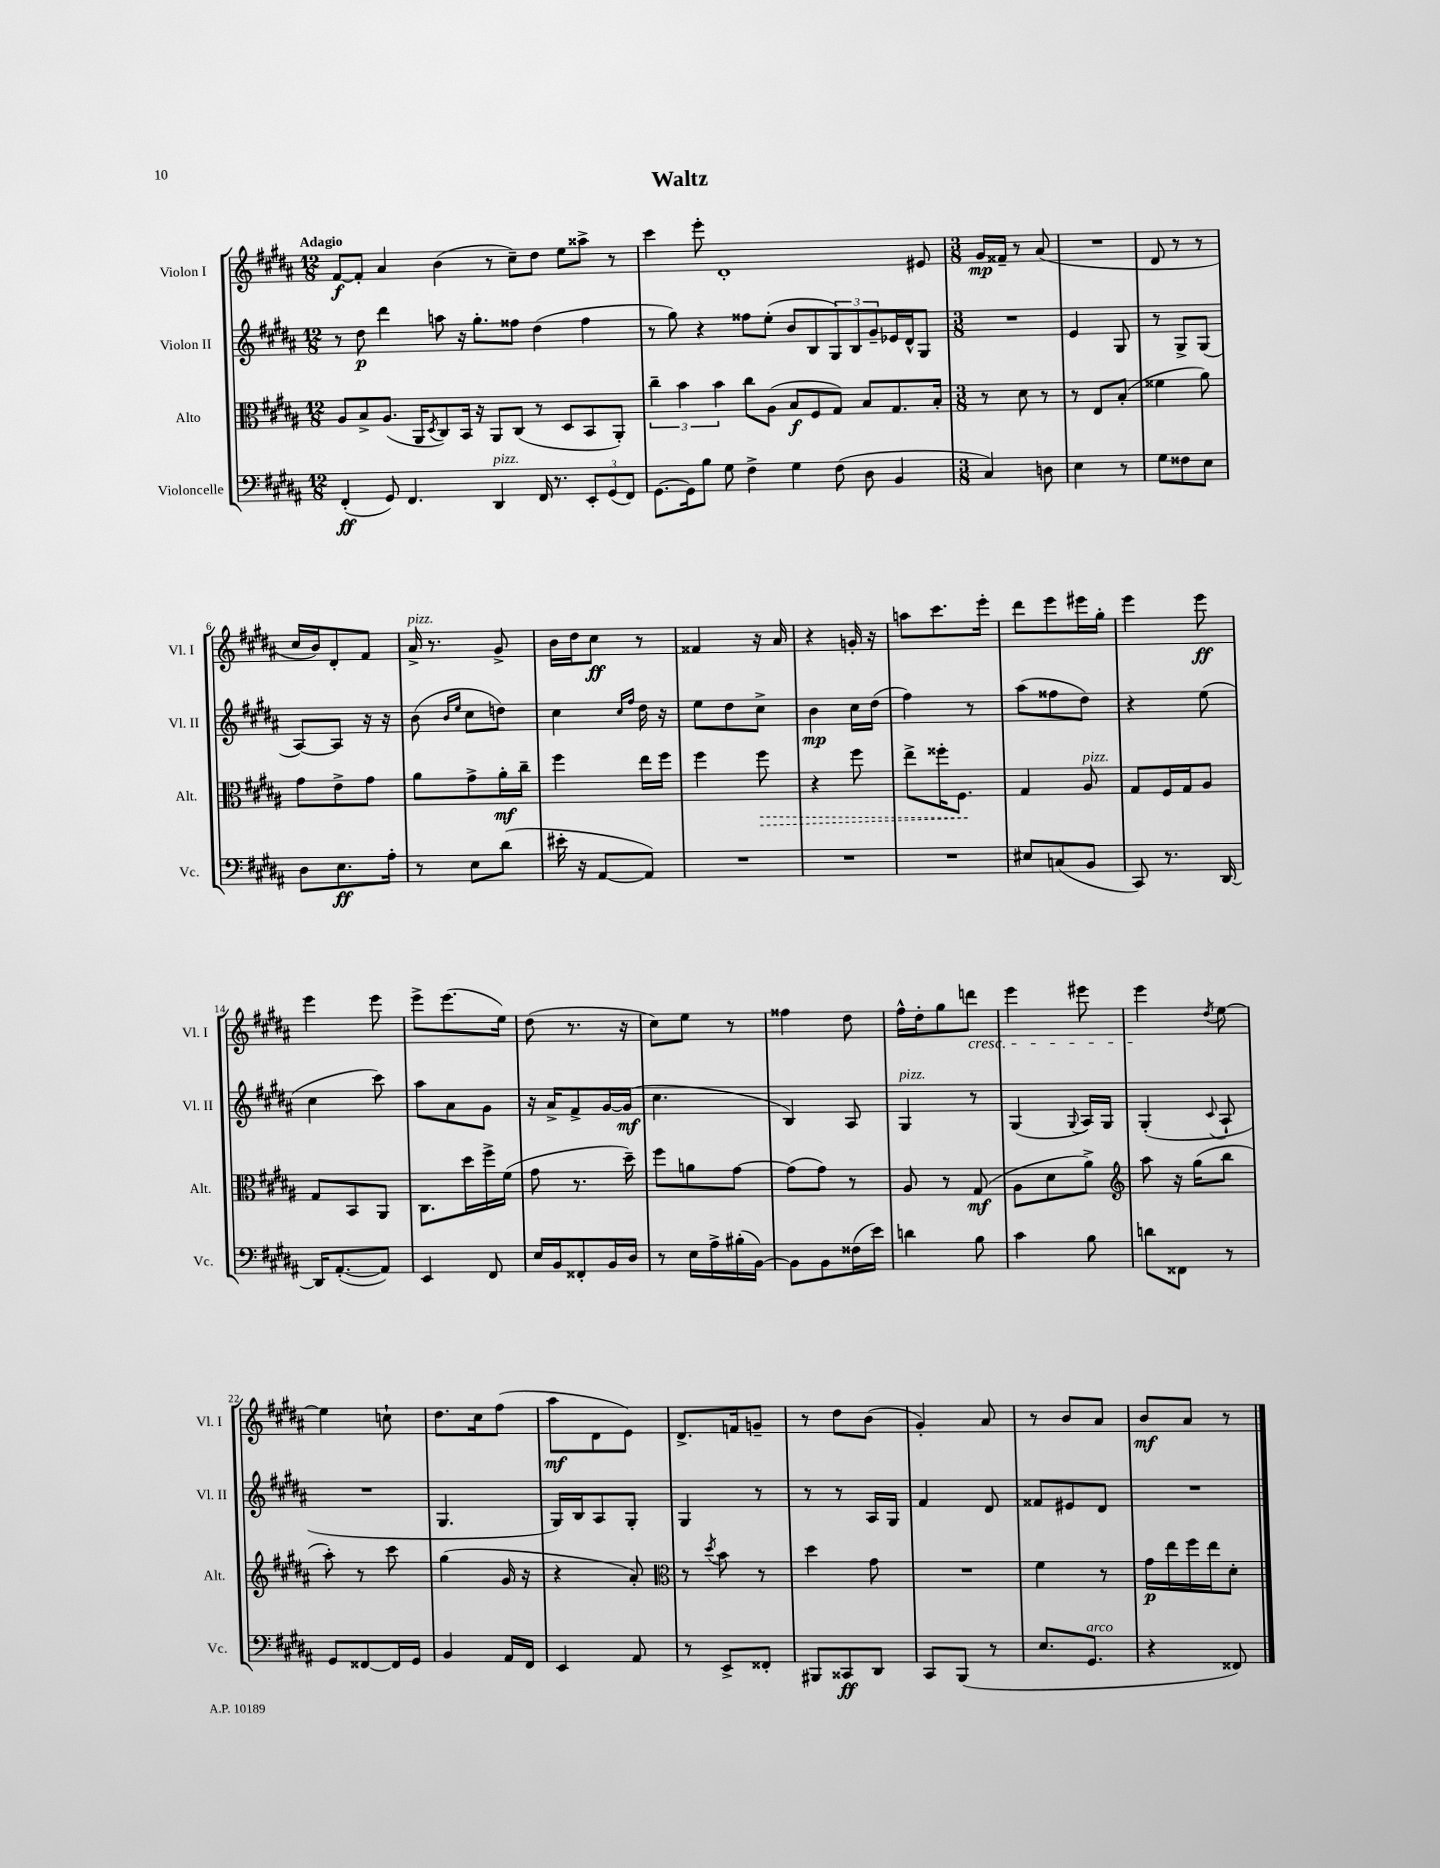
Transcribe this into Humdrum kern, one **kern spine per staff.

**kern	**dynam	**kern	**dynam	**kern	**dynam	**kern	**dynam
*part4	*part4	*part3	*part3	*part2	*part2	*part1	*part1
*staff4	*staff4	*staff3	*staff3	*staff2	*staff2	*staff1	*staff1
*I"Violoncelle	*	*I"Alto	*	*I"Violon II	*	*I"Violon I	*
*I'Vc.	*	*I'Alt.	*	*I'Vl. II	*	*I'Vl. I	*
*clefF4	*	*clefC3	*	*clefG2	*	*clefG2	*
*k[f#c#g#d#a#]	*	*k[f#c#g#d#a#]	*	*k[f#c#g#d#a#]	*	*k[f#c#g#d#a#]	*
*M12/8	*	*M12/8	*	*M12/8	*	*M12/8	*
=1	=1	=1	=1	=1	=1	=1	=1
!	!	!	!	!	!	!LO:TX:a:B:t=Adagio	!
(4FF#'/	ff	8A#/L	.	8r	.	[8f#/L	f
.	.	8B^/	.	8dd#\	p	8f#'/J]	.
8GG#/)	.	(8.A#/J	.	4ddd#\	.	4a#/	.
4.FF#/	.	.	.	.	.	.	.
.	.	16AA#/KL	.	.	.	.	.
.	.	8qD#/	.	.	.	.	.
.	.	8C#/)	.	8aan\	.	(4b\	.
.	.	16BB/Jk	.	16r	.	.	.
.	.	16r	.	8.gg#'\L	.	.	.
!LO:TX:a:i:t=pizz.	!	!	!	!	!	!	!
4DD#/	.	8AA#/L	.	.	.	8r	.
.	.	(8C#/J	.	8ff##X\J	.	8cc#~\L)	.
16FF#/	.	8r	.	(4dd#\	.	8dd#\J	.
8.r	.	.	.	.	.	.	.
.	.	8D#/L	.	.	.	8ee\L	.
12EE'/L	.	8BB/	.	4ff##\	.	8aa##X^\J	.
(12GG#/	.	.	.	.	.	.	.
.	.	8AA#'/J)	.	.	.	8r	.
12FF#/J)	.	.	.	.	.	.	.
=2	=2	=2	=2	=2	=2	=2	=2
[8.GG#\L	.	6cc#~\	.	8r	.	4ccc#\	.
.	.	.	.	8gg#\)	.	.	.
.	.	6b\	.	.	.	.	.
16GG#\k]	.	.	.	.	.	.	.
8B\J	.	.	.	4r	.	8eee'\	.
.	.	6b\	.	.	.	.	.
8G#\	.	.	.	.	.	1d#'	.
4F#^\	.	8cc#\L	.	8ff##X\L	.	.	.
.	.	(8A#\J	.	(8ee'\J	.	.	.
4G#\	.	8B/L	f	8b/L	.	.	.
.	.	8F#/	.	8B/	.	.	.
(8F#\	.	8G#/J)	.	12G#/)	.	.	.
.	.	.	.	12B/	.	.	.
8D#\	.	8B/L	.	.	.	.	.
.	.	.	.	12g#~/	.	.	.
4BB/	.	8.G#/	.	16e-X/L	.	.	.
.	.	.	.	16d#^^/J	.	.	.
.	.	.	.	8G#/J	.	8e#X/	.
.	.	16B'/Jk	.	.	.	.	.
=3	=3	=3	=3	=3	=3	=3	=3
*M3/8	*	*M3/8	*	*M3/8	*	*M3/8	*
4C#/)	.	8r	.	4.r	.	16g#/LL	mp
.	.	.	.	.	.	16f##X~/JJ	.
.	.	8d#\	.	.	.	8r	.
8Dn\	.	8r	.	.	.	(8a#/	.
=4	=4	=4	=4	=4	=4	=4	=4
4E\	.	8r	.	4e/	.	4.r	.
.	.	8E/L	.	.	.	.	.
8r	.	(8B'/J	.	8G#/	.	.	.
=5	=5	=5	=5	=5	=5	=5	=5
8G#\L	.	4f##X\	.	8r	.	8d#/	.
8F##X\	.	.	.	8G#^/L	.	8r	.
8E\J	.	8a#\)	.	(8G#/J	.	8r	.
!!LO:LB:g=z
=6	=6	=6	=6	=6	=6	=6	=6
8D#\L	.	8g#\L	.	[8A#/L)	.	16cc#/LL	.
.	.	.	.	.	.	16b/J)	.
8.E\	ff	8e^\	.	8A#/J]	.	8d#'/	.
.	.	8g#\J	.	16r	.	8f#/J	.
16A#'\Jk	.	.	.	16r	.	.	.
=7	=7	=7	=7	=7	=7	=7	=7
!	!	!	!	!	!	!LO:TX:a:i:t=pizz.	!
8r	.	8a#\L	.	(8b\	.	16a#^/	.
.	.	.	.	.	.	8.r	.
.	.	.	.	16qqb/LL	.	.	.
.	.	.	.	16qqee/JJ	.	.	.
8E\L	.	8g#^\	.	8cc#\L	.	.	.
(8d#\J	.	16a#'\L	mf	8ddn\J)	.	8g#^/	.
.	.	16cc#~\JJ	.	.	.	.	.
=8	=8	=8	=8	=8	=8	=8	=8
16e#X'\	.	4ff#\	.	4cc#\	.	16b\LL	.
16r	.	.	.	.	.	16dd#\J	.
[8AA#/L	.	.	.	.	.	8cc#\J	ff
.	.	.	.	16qqcc#/LL	.	.	.
.	.	.	.	16qqff#/JJ	.	.	.
8AA#/J])	.	16ee\LL	.	16dd#\	.	8r	.
.	.	16ff#\JJ	.	16r	.	.	.
=9	=9	=9	=9	=9	=9	=9	=9
4.r	.	4ff#\	.	8ee\L	.	4f##X/	.
.	.	.	.	8dd#\	.	.	.
!	!	!	!LO:HP:b	!	!	!	!
.	.	8ff#\	>	8cc#^\J	.	16r	.
.	.	.	.	.	.	16a#/	.
=10	=10	=10	=10	=10	=10	=10	=10
4.r	.	4r	.	4b\	mp	4r	.
.	.	8ff#\	.	16cc#\LL	.	16gn'/	.
.	.	.	.	(16dd#\JJ	.	16r	.
=11	=11	=11	=11	=11	=11	=11	=11
4.r	.	8ee^\L	.	4ff#\)	.	8aan\L	.
.	.	16ff##X'\K	.	.	.	8.ccc#\	.
.	.	8.F#\J	.	.	.	.	.
.	.	.	.	8r	.	.	.
.	.	.	.	.	.	16eee'\Jk	.
.	.	.	]	.	.	.	.
=12	=12	=12	=12	=12	=12	=12	=12
8E#X/L	.	4G#/	.	(8aa#\L	.	8ddd#\L	.
(8Cn/	.	.	.	8ff##X\	.	8eee\	.
!	!	!LO:TX:a:i:t=pizz.	!	!	!	!	!
8BB/J	.	8A#/	.	8dd#\J)	.	16eee#X\L	.
.	.	.	.	.	.	16gg#'\JJ	.
=13	=13	=13	=13	=13	=13	=13	=13
8CC#/)	.	8G#/L	.	4r	.	4eee\	.
8.r	.	16F#/L	.	.	.	.	.
.	.	16G#/J	.	.	.	.	.
.	.	8A#/J	.	(8ee\	.	8eee\	ff
[16DD#/	.	.	.	.	.	.	.
!!LO:LB:g=z
=14	=14	=14	=14	=14	=14	=14	=14
16DD#/KL]	.	8G#/L	.	4cc#\	.	4eee\	.
([8.AA#'/	.	.	.	.	.	.	.
.	.	8BB/	.	.	.	.	.
8AA#/J])	.	8AA#/J	.	8ccc#\)	.	8eee\	.
=15	=15	=15	=15	=15	=15	=15	=15
4EE/	.	8.C#\L	.	8aa#\L	.	8eee^\L	.
.	.	.	.	8a#\	.	(8.eee\	.
.	.	16dd#\L	.	.	.	.	.
8FF#/	.	16ff#^\	.	8g#\J	.	.	.
.	.	(16f#\JJ	.	.	.	16ee\Jk)	.
=16	=16	=16	=16	=16	=16	=16	=16
16E/LL	.	8g#\	.	16r	.	(8dd#\	.
16BB/J	.	.	.	16a#^/KL	.	.	.
8FF##X'/	.	8.r	.	8f#^/	.	8.r	.
16BB/L	.	.	.	[16g#/L	.	.	.
16D#/JJ	.	16dd#~\)	.	(16g#/JJ]	mf	16r	.
=17	=17	=17	=17	=17	=17	=17	=17
8r	.	8ff#\L	.	4.cc#\	.	8cc#\L)	.
16E\LL	.	8an\	.	.	.	8ee\J	.
16A#^\	.	.	.	.	.	.	.
(16B#X'\	.	[8g#\J	.	.	.	8r	.
[16BB\JJ)	.	.	.	.	.	.	.
=18	=18	=18	=18	=18	=18	=18	=18
8BB\L]	.	(8g#\L]	.	4B/)	.	4ff##X\	.
8BB\	.	8g#\J)	.	.	.	.	.
(16F##X\L	.	8r	.	8A#/	.	8dd#\	.
16e\JJ)	.	.	.	.	.	.	.
=19	=19	=19	=19	=19	=19	=19	=19
!	!	!	!	!LO:TX:a:i:t=pizz.	!	!	!
4dn\	.	8A#/	.	4G#/	.	16ff#^^\LL	.
.	.	.	.	.	.	16dd#'\J	.
.	.	8r	.	.	.	8gg#\	.
!	!	!	!	!	!	!LO:TX:b:i:t=cresc.	!
8B\	.	(8G#/	mf	8r	.	8dddn\J	.
=20	=20	=20	=20	=20	=20	=20	=20
4c#\	.	8A#\L	.	(4G#/	.	4eee\	.
.	.	8d#\	.	.	.	.	.
.	.	.	.	8qqG#/	.	.	.
8B\	.	8a#^\J)	.	16A#/LL)	.	8eee#X\	.
.	.	.	.	16G#/JJ	.	.	.
=21	=21	=21	=21	=21	=21	=21	=21
*	*	*clefG2	*	*	*	*	*
8dn\L	.	8aa#\	.	(4G#'/	.	4eee\	.
8FF##X\J	.	16r	.	.	.	.	.
.	.	(16gg#\KL	.	.	.	.	.
.	.	.	.	8qqc#/	.	8qdd#/	.
8r	.	8bb\J	.	8A#`/	.	[8ee\	.
!!LO:LB:g=z
=22	=22	=22	=22	=22	=22	=22	=22
8GG#/L	.	8aa#'\)	.	4.r	.	4ee\]	.
[8FF##X/	.	8r	.	.	.	.	.
16FF##/L]	.	8ccc#\	.	.	.	8ccn`\	.
16GG#/JJ	.	.	.	.	.	.	.
=23	=23	=23	=23	=23	=23	=23	=23
4BB/	.	(4gg#\	.	4.G#/	.	8.dd#\L	.
.	.	.	.	.	.	16cc#\k	.
16AA#/LL	.	16g#/	.	.	.	(8ff#\J	.
16FF#/JJ	.	16r	.	.	.	.	.
=24	=24	=24	=24	=24	=24	=24	=24
4EE/	.	4r	.	16G#/LL)	.	8aa#\L	mf
.	.	.	.	16B/J	.	.	.
.	.	.	.	8A#/	.	8d#\	.
8AA#/	.	8a#'/)	.	8G#'/J	.	8e\J)	.
=25	=25	=25	=25	=25	=25	=25	=25
*	*	*clefC3	*	*	*	*	*
8r	.	8r	.	4G#/	.	8.d#^/L	.
.	.	8qdd#/	.	.	.	.	.
8EE^/L	.	8b\	.	.	.	.	.
.	.	.	.	.	.	16fn/k	.
8FF##X'/J	.	8r	.	8r	.	8gn~/J	.
=26	=26	=26	=26	=26	=26	=26	=26
8BBB#X/L	.	4dd#\	.	8r	.	8r	.
8CC##X/	ff	.	.	8r	.	8dd#\L	.
8DD#/J	.	8g#\	.	16A#/LL	.	(8b\J	.
.	.	.	.	16G#/JJ	.	.	.
=27	=27	=27	=27	=27	=27	=27	=27
8CC#/L	.	4.r	.	4f#/	.	4g#'/)	.
(8BBB/J	.	.	.	.	.	.	.
8r	.	.	.	8d#/	.	8a#/	.
=28	=28	=28	=28	=28	=28	=28	=28
8.E/L	.	4f#\	.	8f##X/L	.	8r	.
.	.	.	.	8e#X/	.	8b/L	.
!LO:TX:a:i:t=arco	!	!	!	!	!	!	!
8.GG#/J	.	.	.	.	.	.	.
.	.	8r	.	8d#/J	.	8a#/J	.
=29	=29	=29	=29	=29	=29	=29	=29
4r	.	16g#\LL	p	4.r	.	8b/L	mf
.	.	16ee\	.	.	.	.	.
.	.	16ff#\	.	.	.	8a#/J	.
.	.	16ee\J	.	.	.	.	.
8FF##X/)	.	8d#'\J	.	.	.	8r	.
==	==	==	==	==	==	==	==
*-	*-	*-	*-	*-	*-	*-	*-
